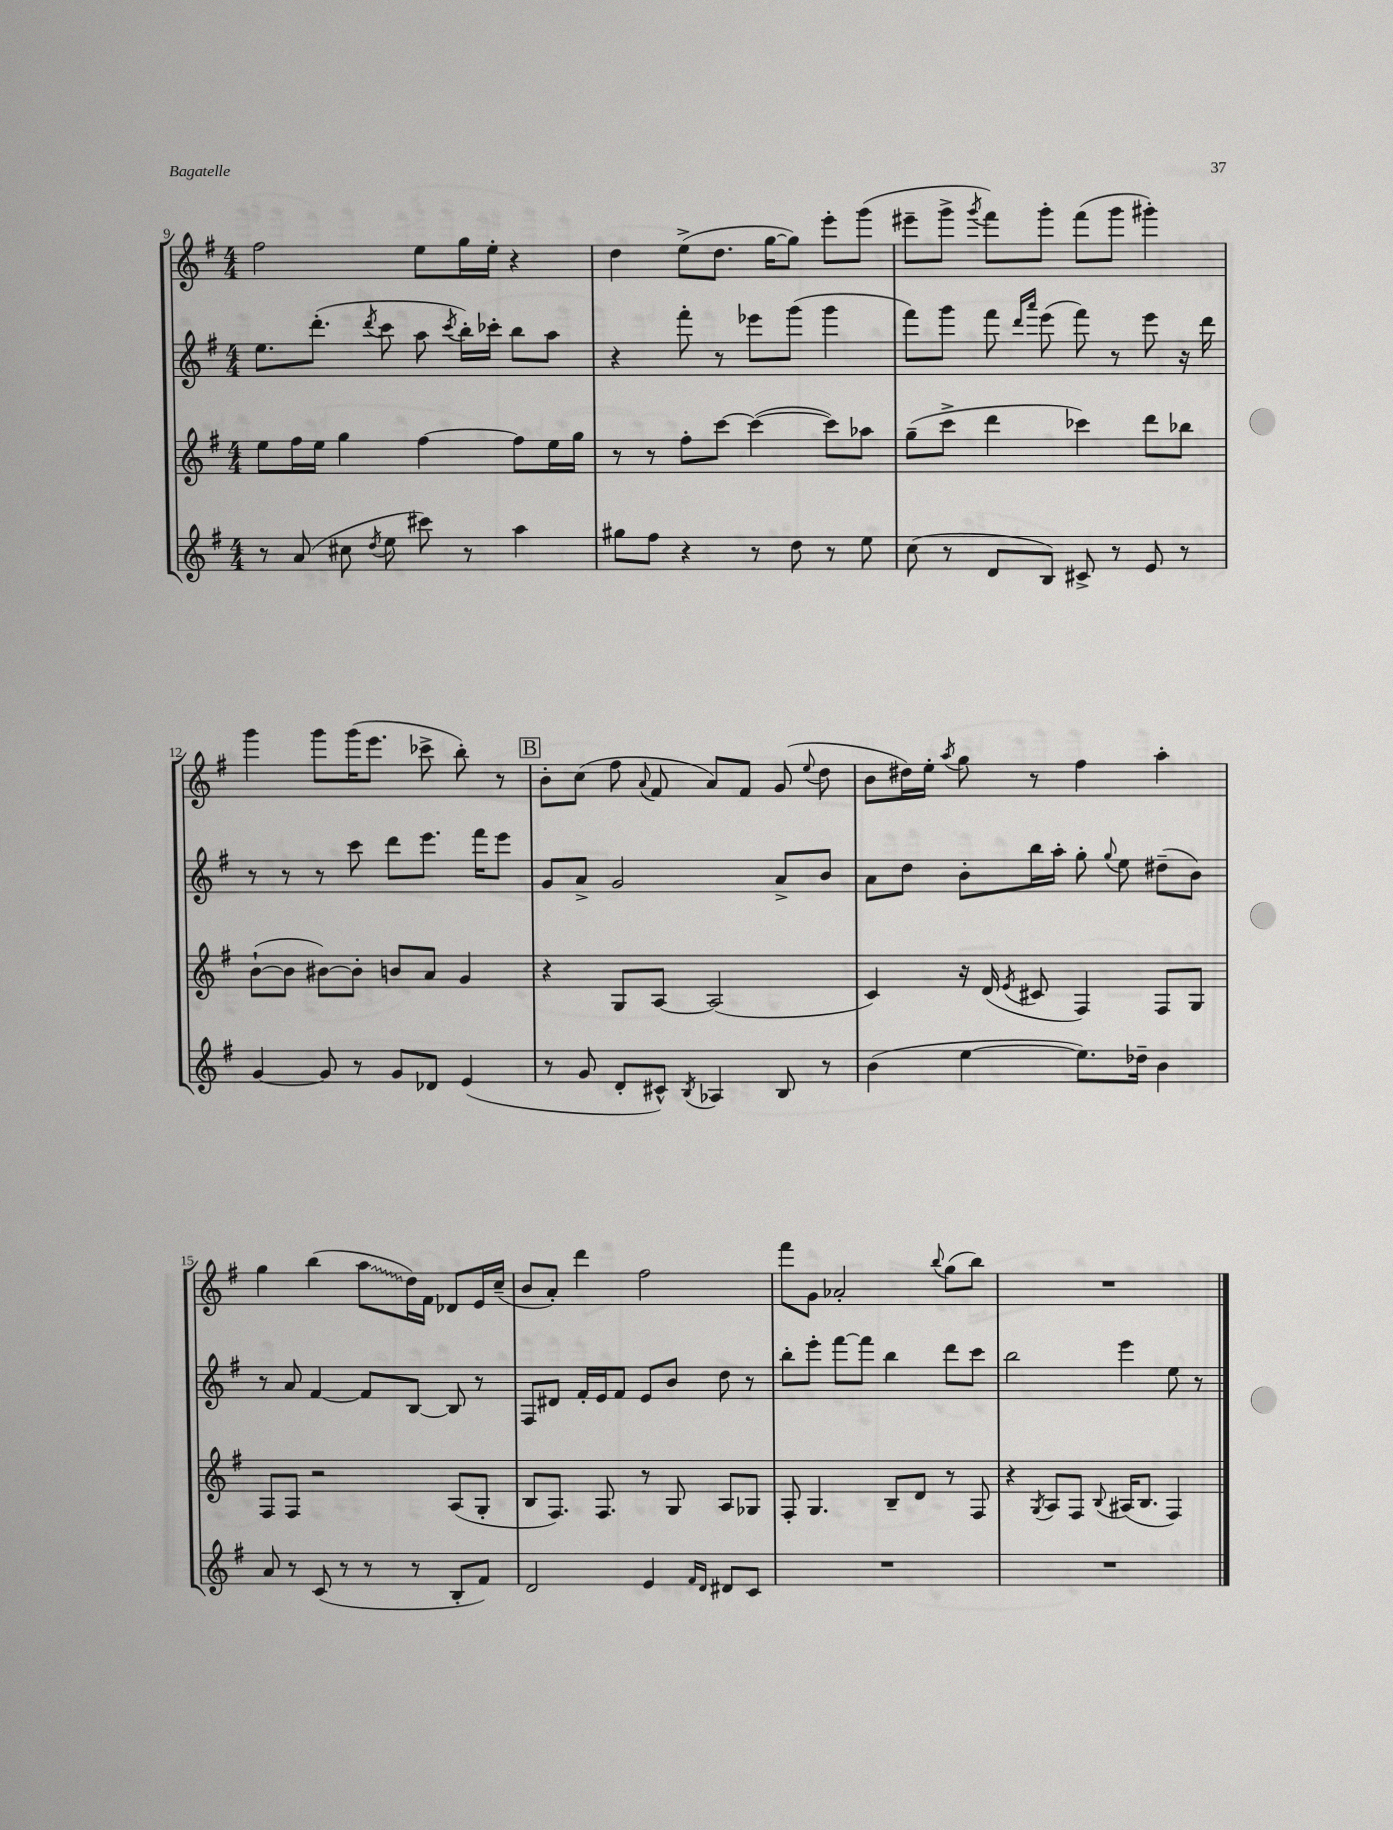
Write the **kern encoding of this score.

**kern	**kern	**kern	**kern
*staff4	*staff3	*staff2	*staff1
*clefG2	*clefG2	*clefG2	*clefG2
*k[f#]	*k[f#]	*k[f#]	*k[f#]
*M4/4	*M4/4	*M4/4	*M4/4
8r	8ee	8.ee	2ff#
(8a	16ff#	.	.
.	16ee	(8.ddd'	.
8cc#	4gg	.	.
8qdd	.	8qddd	.
8ee	.	8ccc	.
8ccc#)	[4ff#	8aa	8ee
.	.	8qccc	.
8r	.	16bb')	16gg
.	.	16ccc-'	16ee'
4aa	8ff#]	8bb	4r
.	16ee	8aa	.
.	16gg	.	.
=	=	=	=
8gg#	8r	4r	4dd
8ff#	8r	.	.
4r	8ff#'	8fff#'	(8ee^
.	[8ccc	8r	8.dd
8r	(4ccc_	8eee-	.
.	.	.	[16gg
8dd	.	(8ggg	8gg])
8r	8ccc])	4ggg	8eee'
8ee	8aa-	.	(8ggg
=	=	=	=
(8cc	(8gg~	8fff#)	8eee#~
8r	8ccc^	8ggg	8ggg^
.	.	.	8qggg
8d	4ddd	8fff#	8fff#)
.	.	16qqddd	.
.	.	16qqaaa	.
8B)	.	(8eee	8ggg'
8c#^	4ccc-)	8fff#)	(8fff#
8r	.	8r	8ggg
8e	8ddd	8eee	4ggg#')
8r	8bb-	16r	.
.	.	16ddd	.
=	=	=	=
[4g	([8b`	8r	4ggg
.	8b]	8r	.
8g]	[8b#)	8r	8ggg
8r	8b#']	8ccc	(16ggg
.	.	.	8.eee
8g	8b	8ddd	.
8d-	8a	8.eee	8ccc-^
(4e	4g	.	8bb')
.	.	16fff#	.
.	.	8eee	8r
=	=	=	=
8r	4r	8g	8b'
8g	.	8a^	(8cc
8d'	8G	2g	8ff#
.	.	.	8qqa
8c#^^)	[8A	.	8f#
8qB	.	.	.
4A-	(2A]	.	8a)
.	.	.	8f#
8B	.	8a^	(8g
.	.	.	8qqee
8r	.	8b	8dd
=	=	=	=
(4b	4c)	8a	8b
.	.	8dd	16dd#)
.	.	.	16ee'
.	.	.	8qaa
[4ee	16r	8b'	8gg
.	(16d	.	.
.	8qe	.	.
.	8c#	16bb	8r
.	.	16aa'	.
8.ee])	4F#)	8gg'	4ff#
.	.	8qqgg	.
.	.	8ee	.
16dd-~	.	.	.
4b	8F#	(8dd#~	4aa'
.	8G	8b)	.
=	=	=	=
8a	8F#	8r	4gg
8r	8F#	8a	.
(8c	2r	[4f#	(4bb
8r	.	.	.
8r	.	8f#]	8aa
8r	.	[8B	16dd)
.	.	.	16f#
8B'	(8A	8B]	8d-
8f#)	8G'	8r	16e
.	.	.	(16cc~
=	=	=	=
2d	8B	8F#	8b
.	8.F#)	8d#	8a')
.	.	16f#'	4ddd
.	8.F#	16e	.
.	.	8f#	.
4e	8r	8e	2ff#
.	8G	8b	.
16qqf#	.	.	.
16qqd	.	.	.
8d#	8A	8dd	.
8c	8G-	8r	.
=	=	=	=
1r	8F#'	8bb'	8fff#
.	4.G	8eee'	8g
.	.	[8fff#	2a-'
.	.	8fff#]	.
.	8B~	4bb	.
.	8d	.	.
.	.	.	8qqbb
.	8r	8ddd	(8gg
.	8F#	8ccc	8bb)
=	=	=	=
1r	4r	2bb	1r
.	8qG	.	.
.	8A	.	.
.	8F#	.	.
.	8qqB	.	.
.	(16A#	4eee	.
.	8.B	.	.
.	4F#)	8ee	.
.	.	8r	.
==	==	==	==
*-	*-	*-	*-
